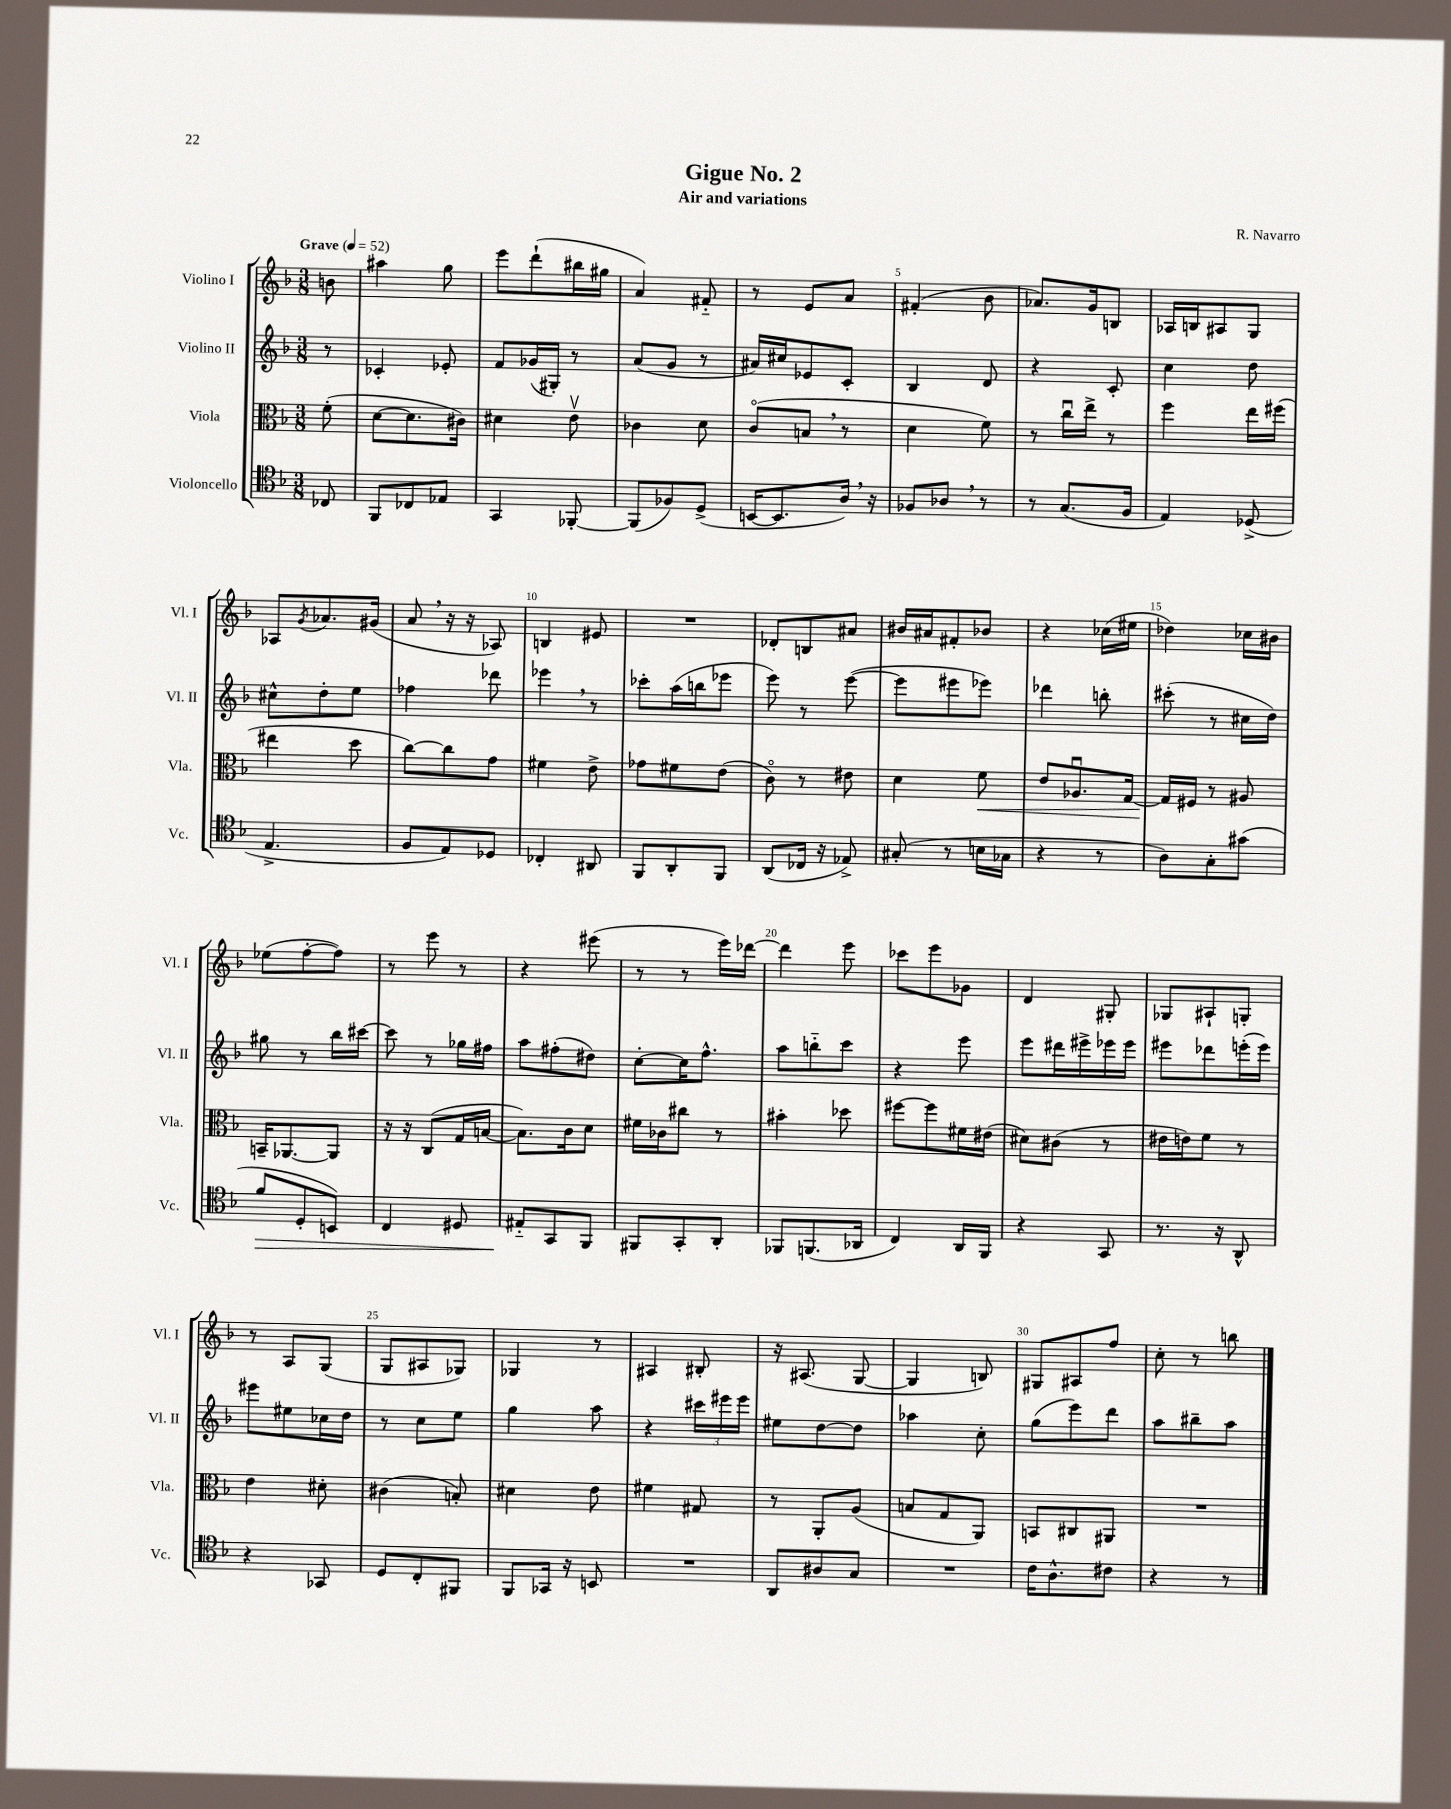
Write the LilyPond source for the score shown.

\header { title = "Gigue No. 2" composer = "R. Navarro" subtitle = "Air and variations" }
<<
\new StaffGroup <<
\new Staff = "s0" \with { instrumentName = "Violino I" shortInstrumentName = "Vl. I" } {
    \clef treble \key f \major \numericTimeSignature \time 3/8 \partial 8 \tempo "Grave" 4 = 52
    b'8 |
    ais''4 g''8 |
    e'''8 d'''8-!( bis''16 gis''16 |
    a'4) fis'8-_ |
    r8 e'8 a'8 |
    fis'4-.( bes'8 |
    aes'8.) g'16 b8 |
    aes16 b16 ais8 g8 |
    aes8 \acciaccatura { g'8 } aes'8. gis'16( |
    a'8 \breathe r16 r16 aes8) |
    b4 eis'8 |
    R4. |
    des'8-. b8 ais'8 |
    bis'16 ais'16 fis'8-. bes'8 |
    r4 ces''16( eis''16 |
    des''4) ces''16 bis'16 |
    ees''8( f''8~-. f''8) |
    r8 e'''8 r8 |
    r4 eis'''8( |
    r8 r8 e'''16) des'''16~ |
    des'''4 e'''8 |
    ces'''8 e'''8 ges'8 |
    d'4 gis8-. |
    ges8 ais8-! g8-. |
    r8 a8 g8( |
    g8 ais8 ges8) |
    ges4 r8 |
    ais4 bis8-. |
    r16 ais8.( g8~ |
    g4 b8) |
    gis8 ais8 f''8 |
    c''8-. r8 b''8 \bar "|." |
}
\new Staff = "s1" \with { instrumentName = "Violino II" shortInstrumentName = "Vl. II" } {
    \clef treble \key f \major \numericTimeSignature \time 3/8 \partial 8
    r8 |
    ces'4-. ees'8-. |
    f'8 ges'16( gis16-.) r8 |
    a'8( g'8 r8 |
    ais'16) cis''16 ees'8 c'8-. |
    bes4 d'8 |
    r4 c'8-. |
    c''4 d''8 |
    cis''8-^ d''8-. e''8 |
    fes''4 des'''8 |
    ees'''4 \breathe r8 |
    ces'''8-. a''16( b''16 ees'''8 |
    e'''8) r8 e'''8~( |
    e'''8 eis'''8 ees'''8) |
    des'''4 b''8-. |
    cis'''8-.( r8 cis''16 d''16) |
    gis''8 r8 bes''16 cis'''16~ |
    cis'''8 r8 ges''16 fis''16 |
    a''8 fis''8-.( dis''8) |
    c''8~-. c''16 f''8.-^ |
    a''8 b''8-_ c'''8 |
    r4 e'''8 |
    e'''8 dis'''16 eis'''16-> ees'''16 ees'''16 |
    eis'''8 des'''8 e'''16-.( e'''16) |
    eis'''8 eis''8 ces''16 d''16 |
    r8 c''8 e''8 |
    g''4 a''8 |
    r4 \tuplet 3/2 { cis'''16 eis'''16 eis'''16 } |
    eis''8 d''8~ d''8 |
    aes''4 c''8-. |
    g''8( e'''8) d'''8 |
    a''8 bis''8-- a''8 \bar "|." |
}
\new Staff = "s2" \with { instrumentName = "Viola" shortInstrumentName = "Vla." } {
    \clef alto \key f \major \numericTimeSignature \time 3/8 \partial 8
    f'8-.( |
    d'8~ d'8. cis'16) |
    dis'4 e'8\upbow |
    ces'4 d'8 |
    c'8\flageolet( b8 \breathe r8 |
    d'4 f'8) |
    r8 c''16\downbow e''16-> r8 |
    f''4 e''16 fis''16( |
    eis''4 d''8 |
    c''8~) c''8 g'8 |
    fis'4 e'8-> |
    ges'8 fis'8 e'8( |
    c'8\flageolet) r8 eis'8 |
    d'4 f'8\< |
    e'8 aes8.\downbow g16~ |
    g16\! fis16 r8 ais8 |
    b,16-- aes,8.~ aes,8 |
    r16 r16 c8( g16 b16~ |
    b8.) c'16 d'8 |
    fis'16 ces'16 cis''8 r8 |
    bis'4-. des''8 |
    fis''8~ fis''8 fis'16 eis'16( |
    dis'8) cis'8( r8 |
    eis'16 e'16) f'8 r8 |
    e'4 dis'8-. |
    cis'4( b8-.) |
    dis'4 e'8 |
    fis'4 gis8 |
    r8 a,8-. a8( |
    b8 g8 a,8) |
    b,8 cis8 ais,8 |
    R4. \bar "|." |
}
\new Staff = "s3" \with { instrumentName = "Violoncello" shortInstrumentName = "Vc." } {
    \clef tenor \key f \major \numericTimeSignature \time 3/8 \partial 8
    ces8 |
    f,8 ces8 ees8 |
    g,4 fes,8~-. |
    fes,8( fes8) d8->( |
    b,16~ b,8. a16) \breathe r16 |
    fes8 aes8 \breathe r8 |
    r8 g8.( f16 |
    e4) des8->( |
    e4.-> |
    f8 e8) des8 |
    ces4-. ais,8 |
    f,8 a,8-. f,8 |
    a,8( ces16 r16 ees8->) |
    gis8-.( r8 b16 ges16 |
    r4 r8 |
    a8) g8-. gis'8( |
    f'8\> d8-. b,8) |
    c4 dis8 |
    eis8-_\! g,8 f,8 |
    fis,8 g,8-. a,8-. |
    fes,8 f,8.( aes,16 |
    c4) a,16 f,16 |
    r4 g,8 |
    r8. r16 a,8-^ |
    r4 ges,8 |
    d8 c8-. fis,8 |
    f,8 ges,16 r16 b,8 |
    R4. |
    a,8 ais8 g8 |
    R4. |
    c'16 a8.-^ cis'8 |
    r4 r8 \bar "|." |
}
>>
>>
\layout { \context { \Score \override BarNumber.break-visibility = ##(#f #t #t) barNumberVisibility = #(every-nth-bar-number-visible 5) } }
